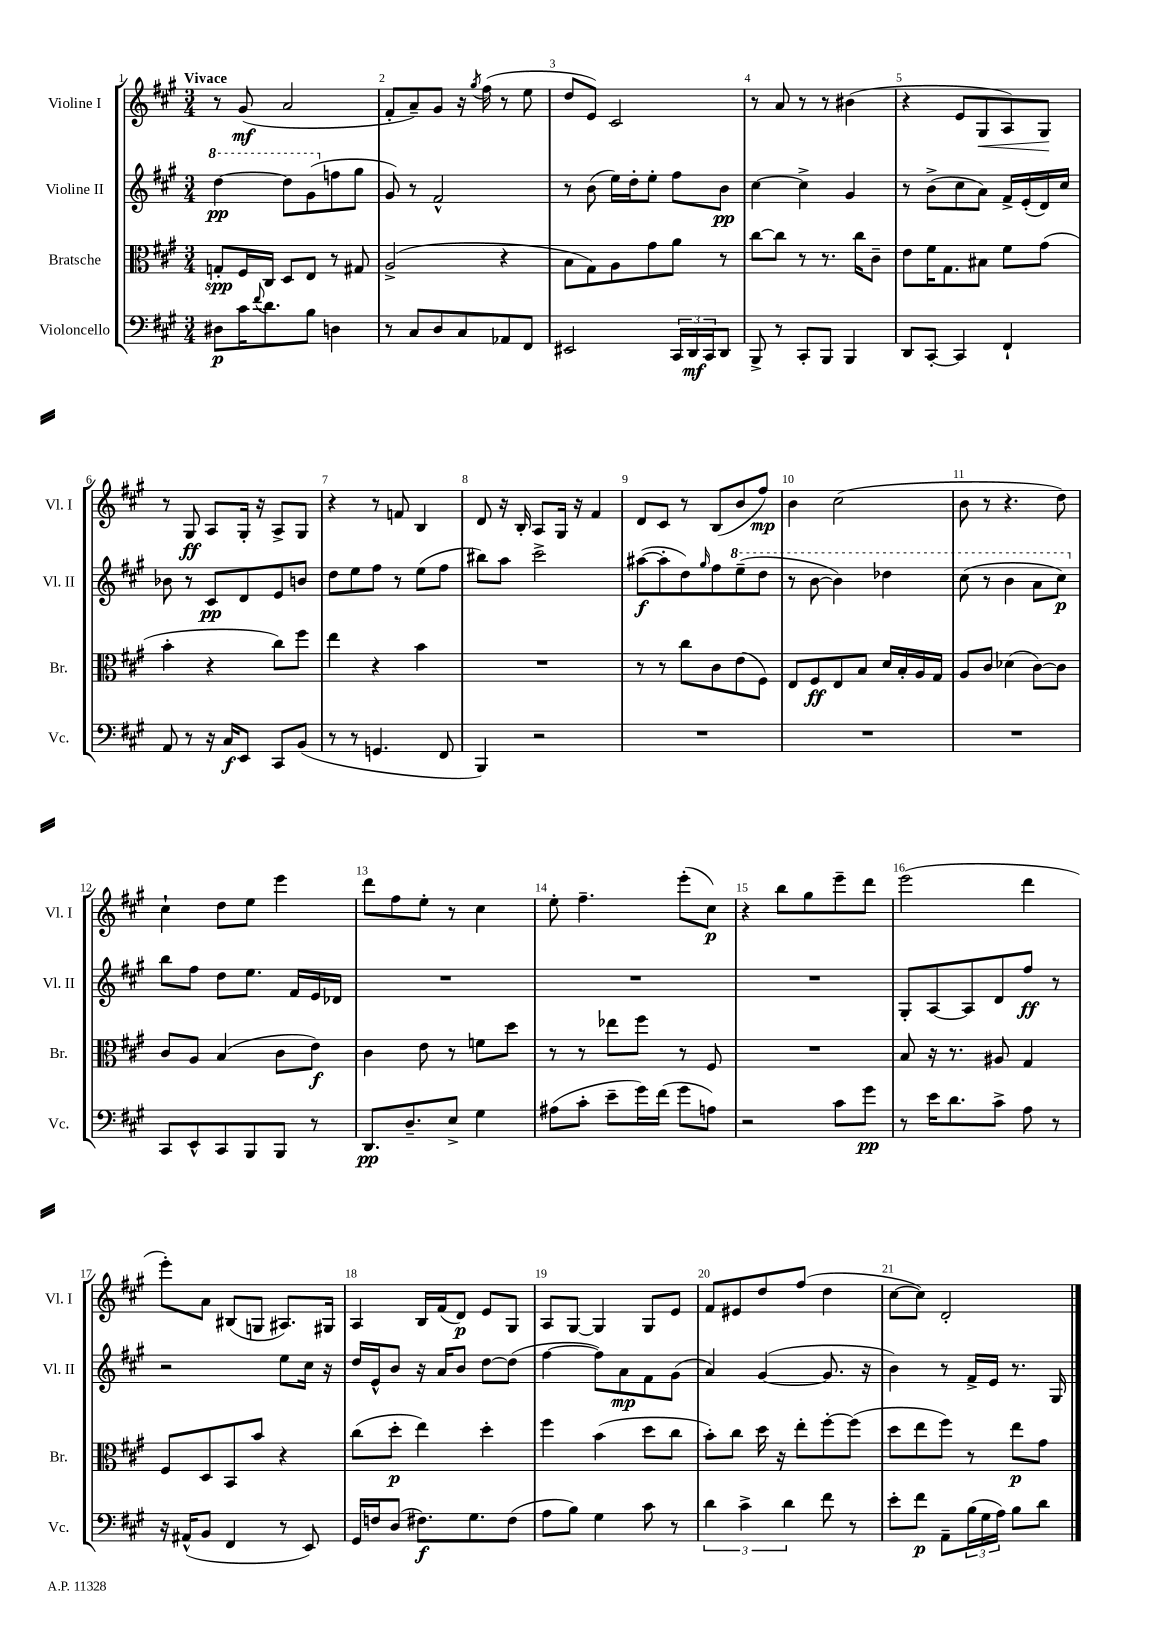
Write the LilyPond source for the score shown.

<<
\new StaffGroup <<
\new Staff = "s0" \with { instrumentName = "Violine I" shortInstrumentName = "Vl. I" } {
    \clef treble \key a \major \numericTimeSignature \time 3/4 \tempo "Vivace"
    r8 gis'8\mf( a'2 |
    fis'8-. a'8--) gis'8 r16 \acciaccatura { gis''8 } fis''16( r8 e''8 |
    d''8 e'8) cis'2 |
    r8 a'8 r8 r8 bis'4( |
    r4 e'8 gis8\< a8) gis8\! |
    r8 gis8\ff a8 gis16-. r16 a8-> gis8 |
    r4 r8 f'8 b4 |
    d'8 r16 b16-. a8 gis16 r16 fis'4 |
    d'8 cis'8 r8 b8( b'8 fis''8\mp) |
    b'4 cis''2( |
    b'8 r8 r4. d''8) |
    cis''4-! d''8 e''8 e'''4 |
    d'''8 fis''8 e''8-. r8 cis''4 |
    e''8-. fis''4.-- e'''8-.( cis''8\p) |
    r4 b''8 gis''8 e'''8-- d'''8 |
    e'''2( d'''4 |
    e'''8-.) a'8 bis8( g8 ais8.) gis16 |
    a4 b16 fis'16( d'8\p) e'8 gis8 |
    a8 gis8~ gis4 gis8 e'8 |
    fis'8 eis'8 d''8 fis''8( d''4 |
    cis''8~ cis''8) d'2-. \bar "|." |
}
\new Staff = "s1" \with { instrumentName = "Violine II" shortInstrumentName = "Vl. II" } {
    \clef treble \key a \major \numericTimeSignature \time 3/4
    \ottava #1 d'''4~\pp d'''8 gis''8( \ottava #0 f''8 gis''8 |
    gis'8) r8 fis'2-^ |
    r8 b'8( e''16) d''16-. e''8-. fis''8 b'8\pp |
    cis''4~ cis''4-> gis'4 |
    r8 b'8->( cis''8 a'8) fis'16-> e'16-.( d'16) cis''16 |
    bes'8 r8 cis'8\pp d'8 e'8 b'8 |
    d''8 e''8 fis''8 r8 e''8( fis''8 |
    bis''8) a''8 cis'''2-> |
    ais''8~\f( ais''8-. d''8) \grace { gis''16 } fis''8 \ottava #1 e'''8--( d'''8 |
    r8 b''8~ b''4) des'''4 |
    cis'''8( r8 b''4 a''8 cis'''8\p) \ottava #0 |
    b''8 fis''8 d''8 e''8. fis'16 e'16 des'16 |
    R2. |
    R2. |
    R2. |
    gis8-. a8~ a8 d'8 fis''8\ff r8 |
    r2 e''8 cis''16 r16 |
    d''16 e'16-^ b'8 r16 a'16 b'8 d''8~ d''8( |
    fis''4~ fis''8) a'8\mp fis'8 gis'8( |
    a'4) gis'4~( gis'8. r16 |
    b'4) r8 fis'16-> e'16 r8. gis16 \bar "|." |
}
\new Staff = "s2" \with { instrumentName = "Bratsche" shortInstrumentName = "Br." } {
    \clef alto \key a \major \numericTimeSignature \time 3/4
    g8-.\spp fis16 cis16 d8 e8 r8 gis8 |
    a2->( r4 |
    b8 gis8) a8 gis'8 a'8 r8 |
    cis''8~ cis''8 r8 r8. cis''16 cis'8-- |
    e'8 fis'16 gis8. bis8 fis'8 gis'8( |
    b'4-. r4 cis''8) fis''8 |
    e''4 r4 b'4 |
    R2. |
    r8 r8 cis''8 cis'8 e'8( fis8) |
    e8 fis8\ff e8 b8 d'16 b16-. a16 gis16 |
    a8 cis'8 des'4( cis'8~) cis'8 |
    cis'8 a8 b4( cis'8 e'8\f) |
    cis'4 e'8 r8 f'8 d''8 |
    r8 r8 ees''8 fis''8 r8 fis8 |
    R2. |
    b8 r16 r8. ais8 gis4 |
    fis8 d8 b,8 b'8 r4 |
    cis''8( d''8-.\p e''4) d''4-. |
    fis''4 b'4( d''8 cis''8 |
    b'8-.) cis''8 d''16 r16 e''8-. fis''8~-. fis''8( |
    d''8 e''8 fis''8) r8 e''8\p gis'8 \bar "|." |
}
\new Staff = "s3" \with { instrumentName = "Violoncello" shortInstrumentName = "Vc." } {
    \clef bass \key a \major \numericTimeSignature \time 3/4
    dis8\p cis'16 \appoggiatura { fis'8 } d'8. b8 d4 |
    r8 cis8 d8 cis8 aes,8 fis,8 |
    eis,2 \tuplet 3/2 { cis,16 d,16\mf cis,16 } d,8 |
    b,,8-> r8 cis,8-. b,,8 b,,4 |
    d,8 cis,8~-. cis,4 fis,4-! |
    a,8 r8 r16 cis16\f e,8 cis,8 b,8( |
    r8 r8 g,4. fis,8 |
    b,,4) r2 |
    R2. |
    R2. |
    R2. |
    cis,8 e,8-^ cis,8 b,,8 b,,8 r8 |
    d,8.\pp d8.-- e8-> gis4 |
    ais8( cis'8-. e'8-- gis'16) fis'16( gis'8 a8) |
    r2 cis'8 gis'8\pp |
    r8 e'16 d'8. cis'8-> a8 r8 |
    r16 ais,16-^( b,8 fis,4 r8 e,8) |
    gis,16 f16 d8( fis8.\f) gis8. fis8( |
    a8 b8) gis4 cis'8 r8 |
    \tuplet 3/2 { d'4 cis'4-> d'4 } fis'8 r8 |
    e'8-. fis'8\p a,8-- \tuplet 3/2 { b16( gis16 a16) } b8 d'8 \bar "|." |
}
>>
>>
\layout { \context { \Score \override BarNumber.break-visibility = ##(#f #t #t) barNumberVisibility = #all-bar-numbers-visible } }
